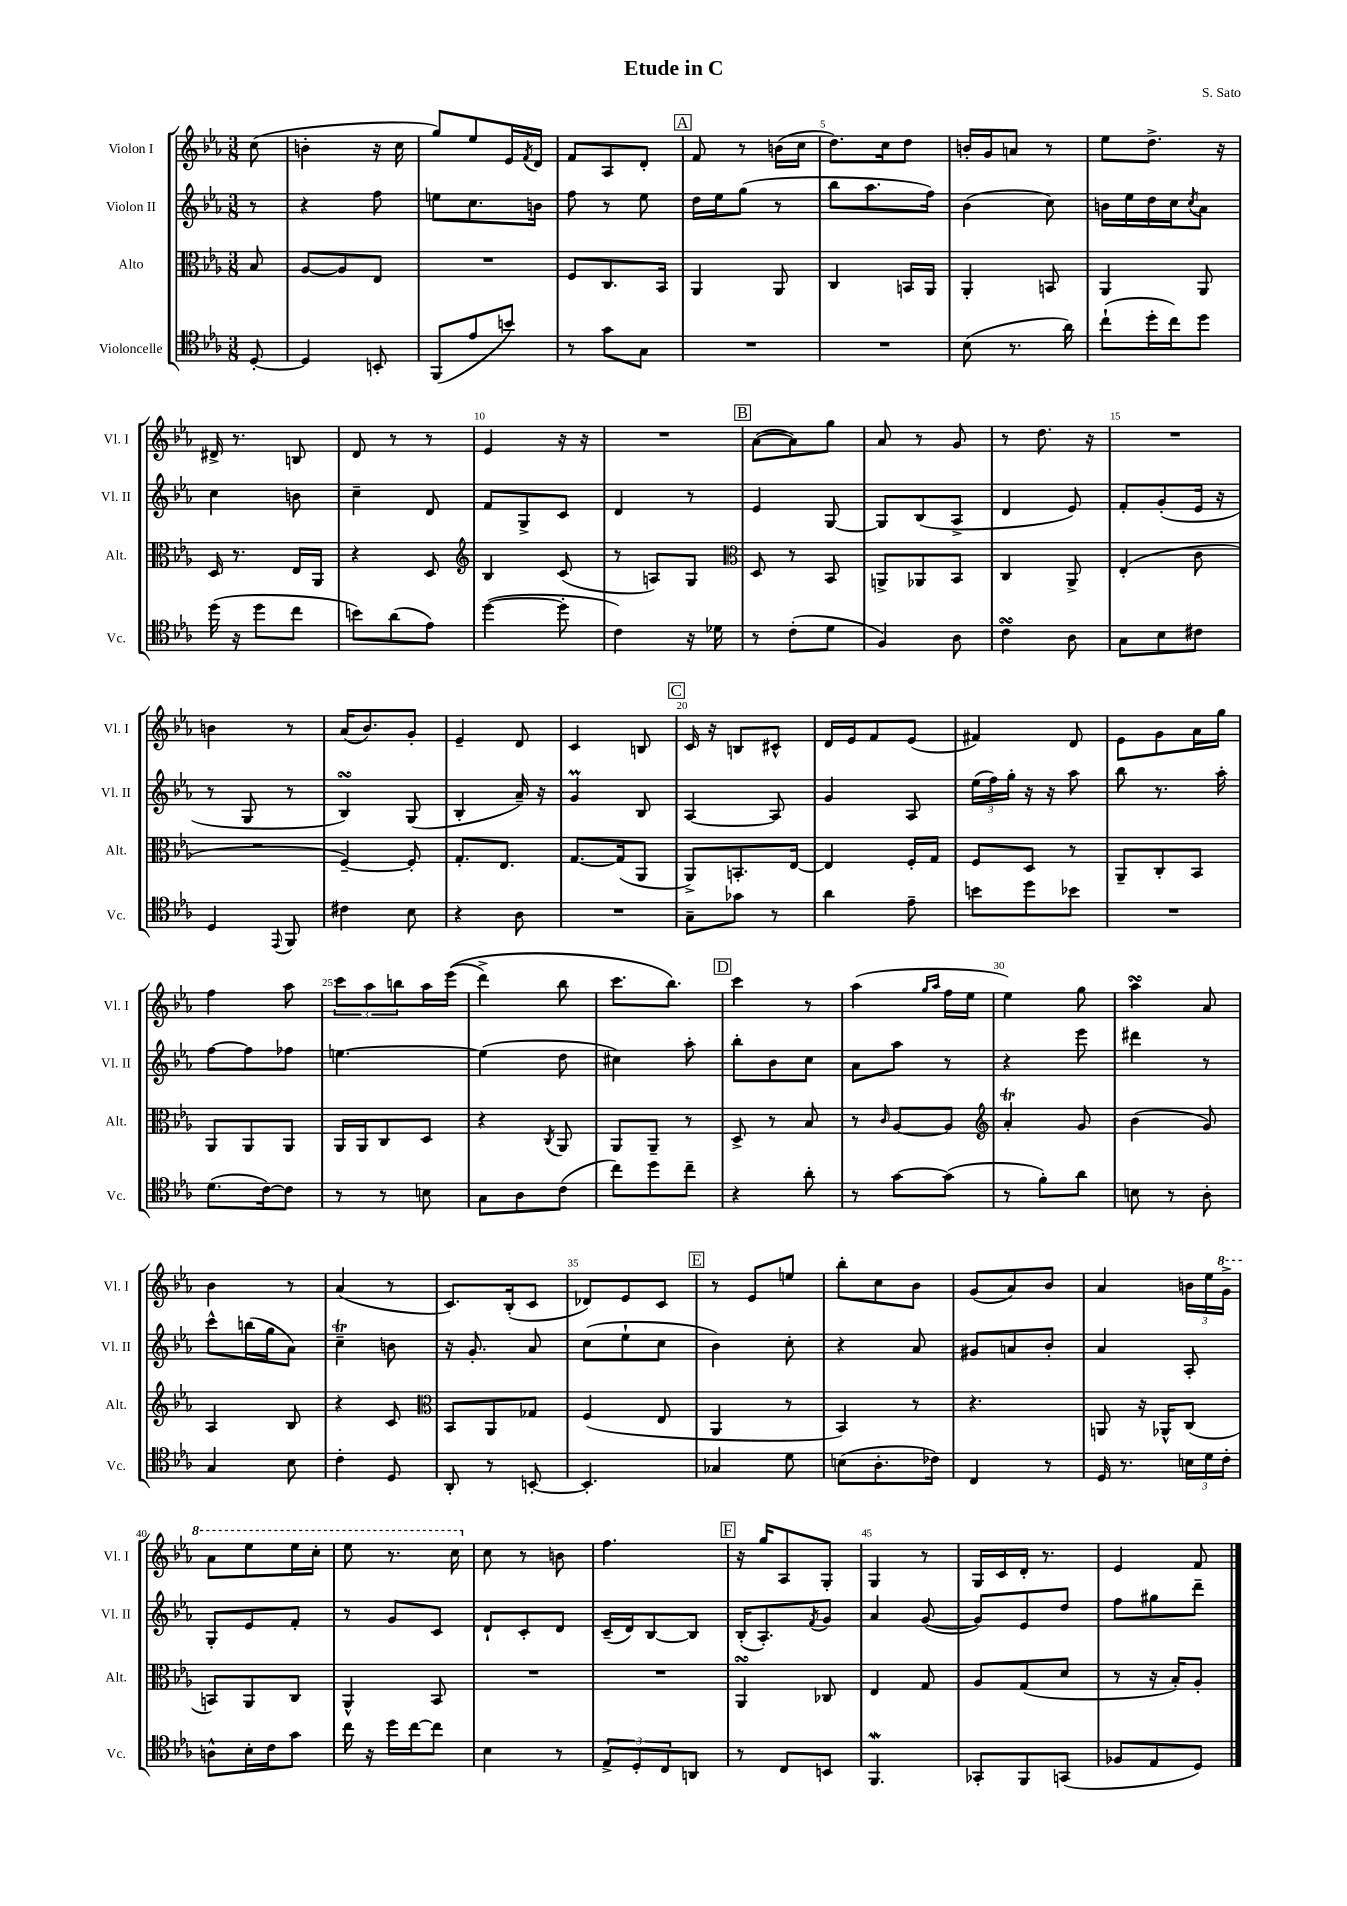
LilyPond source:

\header { title = "Etude in C" composer = "S. Sato" }
<<
\new StaffGroup <<
\new Staff = "s0" \with { instrumentName = "Violon I" shortInstrumentName = "Vl. I" } {
    \clef treble \key ees \major \numericTimeSignature \time 3/8 \partial 8
    c''8( |
    b'4-. r16 c''16 |
    g''8) ees''8 ees'16 \acciaccatura { f'8 } d'16 |
    f'8 aes8 d'8-. |
    \mark \markup { \box "A" } f'8 r8 b'16( c''16 |
    d''8.) c''16 d''8 |
    b'16-. g'16 a'8 r8 |
    ees''8 d''8.-> r16 |
    dis'16-> r8. b8 |
    d'8 r8 r8 |
    ees'4 r16 r16 |
    R4. |
    \mark \markup { \box "B" } aes'8~( aes'8) g''8 |
    aes'8 r8 g'8 |
    r8 d''8. r16 |
    R4. |
    b'4 r8 |
    aes'16( bes'8.) g'8-. |
    ees'4-- d'8 |
    c'4 b8 |
    \mark \markup { \box "C" } c'16 r16 b8 cis'8-^ |
    d'16 ees'16 f'8 ees'8( |
    fis'4) d'8 |
    ees'8 g'8 aes'16 g''16 |
    f''4 aes''8 |
    \tuplet 3/2 { c'''8 aes''8 b''8 } aes''16 ees'''16(\( |
    d'''4->) bes''8 |
    c'''8. bes''8.\) |
    \mark \markup { \box "D" } c'''4 r8 |
    aes''4( \grace { g''16 aes''16 } f''16 ees''16 |
    ees''4) g''8 |
    aes''4\turn aes'8 |
    bes'4 r8 |
    aes'4( r8 |
    c'8.) bes16-.( c'8 |
    des'8) ees'8 c'8 |
    \mark \markup { \box "E" } r8 ees'8 e''8 |
    bes''8-. c''8 bes'8 |
    g'8( aes'8) bes'8 |
    aes'4 \tuplet 3/2 { b'16 ees''16 \ottava #1 g''16-> } |
    aes''8 ees'''8 ees'''16 c'''16-. |
    ees'''8 r8. c'''16 \ottava #0 |
    c''8 r8 b'8 |
    f''4. |
    \mark \markup { \box "F" } r16 g''16 aes8 g8-. |
    g4 r8 |
    g16 c'16 d'16-. r8. |
    ees'4 f'8 \bar "|." |
}
\new Staff = "s1" \with { instrumentName = "Violon II" shortInstrumentName = "Vl. II" } {
    \clef treble \key ees \major \numericTimeSignature \time 3/8 \partial 8
    r8 |
    r4 f''8 |
    e''8 c''8. b'16 |
    f''8 r8 ees''8 |
    \mark \markup { \box "A" } d''16 ees''16 g''8( r8 |
    bes''8 aes''8. f''16) |
    bes'4( c''8) |
    b'16 ees''16 d''16 c''16 \acciaccatura { c''8 } aes'8 |
    c''4 b'8 |
    c''4-- d'8 |
    f'8 g8-> c'8 |
    d'4 r8 |
    \mark \markup { \box "B" } ees'4 g8~ |
    g8 bes8( aes8-> |
    d'4 ees'8) |
    f'8-. g'8-.( ees'16 r16 |
    r8 g8 r8 |
    bes4\turn) g8( |
    bes4-. aes'16--) r16 |
    g'4\prall bes8 |
    \mark \markup { \box "C" } aes4~ aes8 |
    g'4 aes8 |
    \tuplet 3/2 { ees''16( f''16) g''16-. } r16 r16 aes''8 |
    bes''8 r8. aes''16-. |
    f''8~ f''8 fes''8 |
    e''4.~ |
    e''4( d''8 |
    cis''4) aes''8-. |
    \mark \markup { \box "D" } bes''8-. bes'8 c''8 |
    aes'8 aes''8 r8 |
    r4 ees'''8 |
    dis'''4 r8 |
    c'''8-^ b''16( g''16 aes'8) |
    c''4--\trill b'8 |
    r16 g'8.-. aes'8 |
    c''8( ees''8-! c''8 |
    \mark \markup { \box "E" } bes'4) c''8-. |
    r4 aes'8 |
    gis'8 a'8 bes'8-. |
    aes'4 aes8-. |
    g8-. ees'8 f'8-. |
    r8 g'8 c'8 |
    d'8-! c'8-. d'8 |
    c'16--( d'16) bes8~ bes8 |
    \mark \markup { \box "F" } bes16-.( aes8.-.) \acciaccatura { f'8 } g'8 |
    aes'4 g'8~( |
    g'8) ees'8 d''8 |
    f''8 gis''8 d'''8-- \bar "|." |
}
\new Staff = "s2" \with { instrumentName = "Alto" shortInstrumentName = "Alt." } {
    \clef alto \key ees \major \numericTimeSignature \time 3/8 \partial 8
    bes8 |
    aes8~ aes8 ees8 |
    R4. |
    f8 c8. bes,16 |
    \mark \markup { \box "A" } aes,4 aes,8 |
    c4 b,16 aes,16 |
    aes,4-. b,8 |
    aes,4 aes,8 |
    d16 r8. ees16 aes,16 |
    r4 d8 |
    \clef treble bes4 c'8( |
    r8 a8) g8 |
    \mark \markup { \box "B" } \clef alto d8 r8 bes,8 |
    a,8-> aes,8 bes,8 |
    c4 aes,8-> |
    ees4-.( c'8 |
    R4. |
    f4~--) f8-. |
    g8.-. ees8. |
    g8.~ g16( aes,8 |
    \mark \markup { \box "C" } aes,8->) b,8.-. ees16~ |
    ees4 f16-. g16 |
    f8 d8 r8 |
    aes,8-- c8-. bes,8 |
    aes,8 aes,8 aes,8 |
    aes,16 aes,16 c8 d8 |
    r4 \acciaccatura { c8 } aes,8 |
    aes,8 aes,8-- r8 |
    \mark \markup { \box "D" } d8-> r8 bes8 |
    r8 \grace { c'16 } aes8~ aes8 |
    \clef treble aes'4-.\trill g'8 |
    bes'4( g'8) |
    aes4 bes8 |
    r4 c'8 |
    \clef alto bes,8 aes,8 ges8 |
    f4( ees8 |
    \mark \markup { \box "E" } aes,4 r8 |
    bes,4) r8 |
    r4. |
    a,8 r16 aes,16-^ c8( |
    b,8) aes,8 c8 |
    aes,4-^ bes,8 |
    R4. |
    R4. |
    \mark \markup { \box "F" } aes,4\turn ces8 |
    ees4 g8 |
    aes8 g8( d'8 |
    r8 r16 bes16-.) aes8-. \bar "|." |
}
\new Staff = "s3" \with { instrumentName = "Violoncelle" shortInstrumentName = "Vc." } {
    \clef tenor \key ees \major \numericTimeSignature \time 3/8 \partial 8
    d8~-. |
    d4 b,8-. |
    f,8( ees'8 b'8) |
    r8 g'8 g8 |
    \mark \markup { \box "A" } R4. |
    R4. |
    bes8( r8. aes'16) |
    c''8-!( d''16-. c''16) d''8 |
    d''16( r16 d''8 c''8 |
    b'8) aes'8( ees'8) |
    d''4~( d''8-. |
    c'4) r16 des'16 |
    \mark \markup { \box "B" } r8 c'8-.( d'8 |
    f4) aes8 |
    c'4\turn aes8 |
    g8 bes8 cis'8 |
    d4 \appoggiatura { ees,8 } f,8 |
    cis'4 bes8 |
    r4 aes8 |
    R4. |
    \mark \markup { \box "C" } g8-- ges'8 r8 |
    aes'4 ees'8-- |
    b'8 d''8 bes'8 |
    R4. |
    d'8.( c'16~) c'8 |
    r8 r8 b8 |
    g8 aes8 c'8( |
    c''8) d''8 c''8-- |
    \mark \markup { \box "D" } r4 aes'8-. |
    r8 g'8~ g'8( |
    r8 f'8-.) aes'8 |
    b8 r8 aes8-. |
    g4 bes8 |
    c'4-. d8 |
    aes,8-. r8 b,8~-. |
    b,4.-. |
    \mark \markup { \box "E" } ges4 d'8 |
    b8( aes8.-. ces'16) |
    c4 r8 |
    d16 r8. \tuplet 3/2 { b16 d'16 c'16-. } |
    a8-^ bes16-. c'16 g'8 |
    c''16 r16 d''16 c''16~ c''8 |
    bes4 r8 |
    \tuplet 3/2 { ees8-> d8-. c8 } a,8 |
    \mark \markup { \box "F" } r8 c8 b,8 |
    f,4.\mordent |
    ges,8-. f,8 g,8( |
    fes8 ees8 d8) \bar "|." |
}
>>
>>
\layout { \context { \Score \override BarNumber.break-visibility = ##(#f #t #t) barNumberVisibility = #(every-nth-bar-number-visible 5) } }
